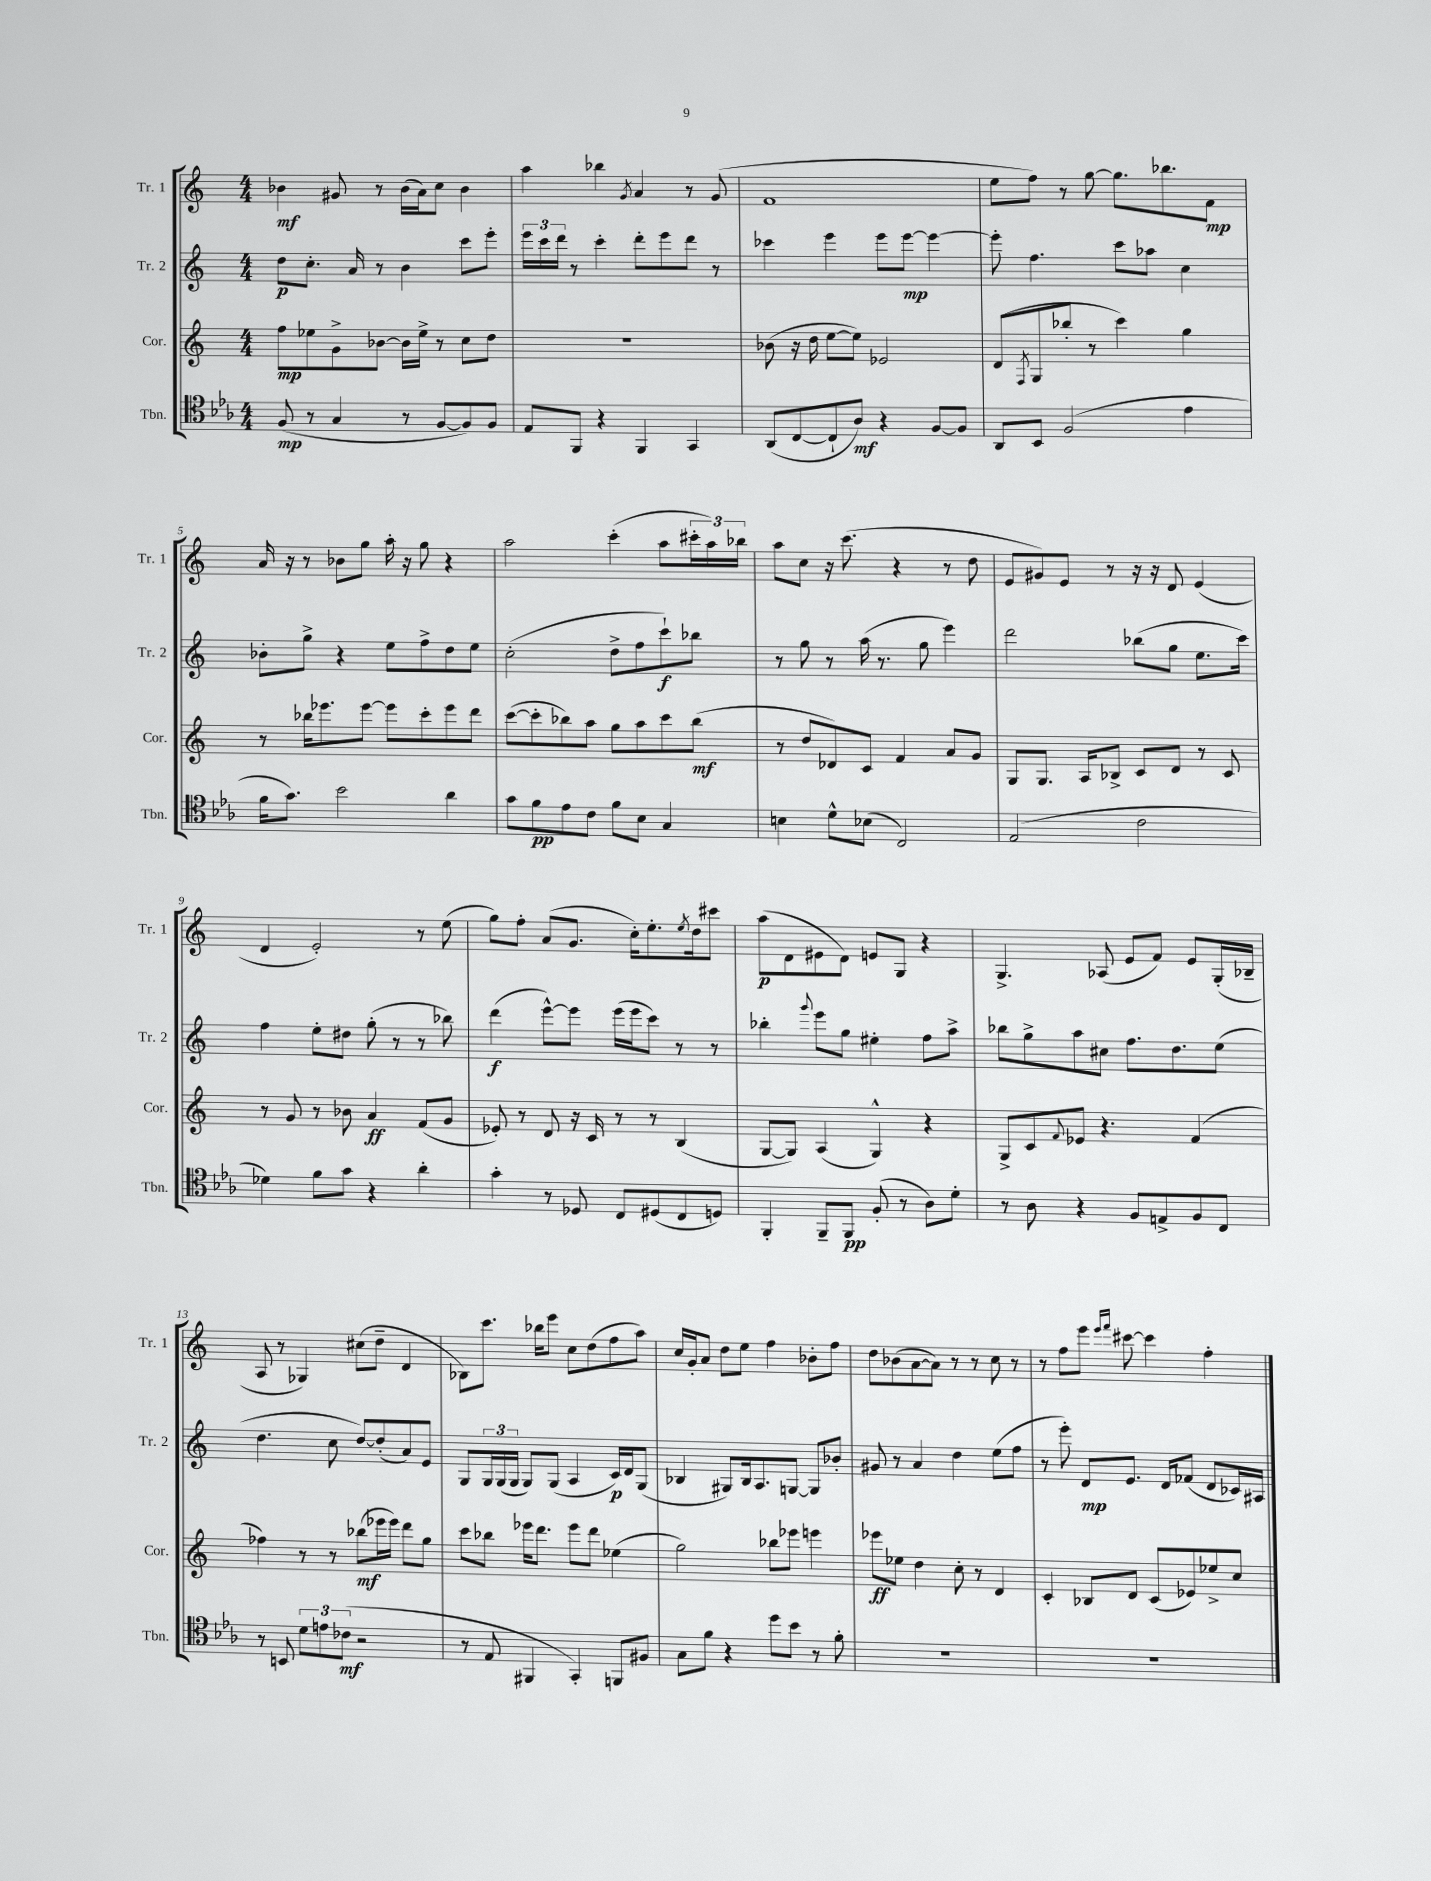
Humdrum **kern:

**kern	**kern	**kern	**kern
*staff4	*staff3	*staff2	*staff1
*clefC4	*clefG2	*clefG2	*clefG2
*k[b-e-a-]	*k[]	*k[]	*k[]
*M4/4	*M4/4	*M4/4	*M4/4
(8F	8ff	8dd	4b-
8r	8ee-	8.cc'	.
4G	8g^	.	8g#
.	.	16a	.
.	[8b-	8r	8r
8r	16b-]	4b	(16b-
.	16ee-^	.	16a)
[8F	8r	.	8cc
8F])	8cc	8ccc	4b-
8F	8dd	8eee'	.
=	=	=	=
8E-	1r	24eee	4aa
.	.	24ccc	.
.	.	24ddd	.
8FF	.	8r	.
4r	.	4ccc'	4bb-
.	.	.	8qg
4FF	.	8ddd'	4a
.	.	8eee	.
4GG	.	8ddd	8r
.	.	8r	(8g
=	=	=	=
(8AA-	(8b-	4ccc-	1f
[8C	16r	.	.
.	16dd	.	.
8C`]	[8ee	4eee	.
8A-)	8ee])	.	.
4r	2e-	8eee	.
.	.	[8eee	.
[8F	.	4eee_	.
8F]	.	.	.
=	=	=	=
8AA-	(8d	8eee']	8ee
.	8qF	.	.
8BB-	8G	4.ff	8ff)
(2F	8bb-'	.	8r
.	8r	.	[8gg
.	4ccc)	8ccc	8.gg]
.	.	8aa-	.
.	.	.	8.bb-
4e-	4gg	4cc	.
.	.	.	8f
=	=	=	=
16f	8r	8b-'	16a
8.g)	.	.	16r
.	16bb-	8gg^	8r
.	8.eee-	.	.
2b-	.	4r	8b-
.	[8eee-	.	8gg
.	8eee-]	8ee	16aa'
.	.	.	16r
.	8ccc'	8ff^	8gg
4a-	8eee-	8dd	4r
.	8ddd	8ee	.
=	=	=	=
8g	([8ccc	(2cc'	2aa
8f	8ccc']	.	.
8e-	8bb-)	.	.
8c	8aa	.	.
8f	8gg	8dd^	(4ccc'
8B-	8aa	8ff	.
4G	8ccc	8ccc`)	8aa
.	(8bb-	8bb-	24ccc#'
.	.	.	24aa)
.	.	.	24bb-
=	=	=	=
4B	8r	8r	8aa
.	8dd	8gg	8cc
8d^^	8d-)	8r	16r
.	.	.	(8.ccc
(8B-	8c	(16aa	.
.	.	8.r	.
2C)	4f	.	4r
.	.	8gg	.
.	8a	4eee)	8r
.	8g	.	8dd
=	=	=	=
(2E-	8G	2ddd	8e
.	8.G	.	8g#)
.	.	.	8e
.	16A	.	.
.	8B-^	.	8r
2c	8c	(8bb-	16r
.	.	.	16r
.	8d	8gg	8d
.	8r	8.ee	(4e
.	8c	.	.
.	.	16ccc)	.
=	=	=	=
4d-)	8r	4ff	4d
.	8g	.	.
8f	8r	8ee'	2e')
8g	8b-	8dd#	.
4r	4a	(8gg'	.
.	.	8r	.
4a-'	(8f	8r	8r
.	8g	8bb-)	(8ee
=	=	=	=
4g'	8e-')	(4ddd	8gg)
.	8r	.	8ff'
8r	8d	[8eee^^)	(8a
8D-	16r	8eee]	8.g
.	16c	.	.
8C	8r	(16eee	.
.	.	16eee	16cc')
(8D#	8r	8ccc)	8.ee'
8C	(4B	8r	.
.	.	.	8qee
.	.	.	16dd
8D)	.	8r	8ccc#
=	=	=	=
4FF'	[8G	4bb-'	(8aa
.	8G])	.	8d
.	.	8qqggg	.
8FF~	(4A	8eee	8e#
8FF	.	8gg	8d)
(8F'	4G^^)	4ee#'	8e
8r	.	.	8G
8A-)	4r	8ff	4r
8d'	.	8aa^	.
=	=	=	=
8r	8G^	8bb-	4.G^
8A-	8c	8gg^	.
.	8qqf	.	.
4r	8e-	8aa	.
.	4.r	8cc#	(8A-
8F	.	8.ff	8e
8E^	.	.	8f)
.	.	8.dd	.
8F	(4f	.	8e
8C	.	(8ee	(16G'
.	.	.	16B-~
=	=	=	=
8r	4ff-)	4.dd	8A
8BB	.	.	8r
12d	8r	.	4G-)
12e	.	.	.
.	8r	8cc	.
(12c-	.	.	.
2r	(8bb-	[8dd)	(8cc#
.	16eee-	(8dd']	8dd~
.	16eee-)	.	.
.	8ddd	8a)	4d
.	8gg	8e	.
=	=	=	=
8r	8ccc	8G	8B-)
8E-	8bb-	24G	8.ccc
.	.	(24G	.
.	.	24G	.
4FF#	16eee-	8G)	.
.	8.ddd	.	16bb-
.	.	(8G	8eee
4GG')	8eee-	4A	8cc
.	8ddd	.	(8dd
8FF	(4ee-	16c)	8ff
.	.	16d	.
8F#	.	(8G	8aa)
=	=	=	=
8G	2gg)	4B-	16cc
.	.	.	16g'
8f	.	.	8a
4r	.	8G#)	8dd
.	.	16B-	8ee
.	.	8.A	.
8dd	8bb-	.	4ff
8b-	8eee-	[8G	.
8r	4eee	8G]	8b-'
8f'	.	8b-'	8ff
=	=	=	=
1r	8eee-	8g#	8dd
.	8ee-	8r	(8b-
.	4dd	4a	[8a
.	.	.	8a])
.	8cc'	4dd	8r
.	8r	.	8r
.	4d	(8ee	8cc
.	.	8ff	8r
=	=	=	=
1r	4c'	8r	8r
.	.	8eee')	8ff
.	8B-	8d	8eee
.	.	.	16qqeee
.	.	.	16qqfff
.	8d	8.e	[8ccc#
.	(8c	.	4ccc#]
.	.	16d	.
.	8e-)	(8f-	.
.	8ee-^	8d	4ff'
.	8cc	16c-)	.
.	.	16A#	.
==	==	==	==
*-	*-	*-	*-
